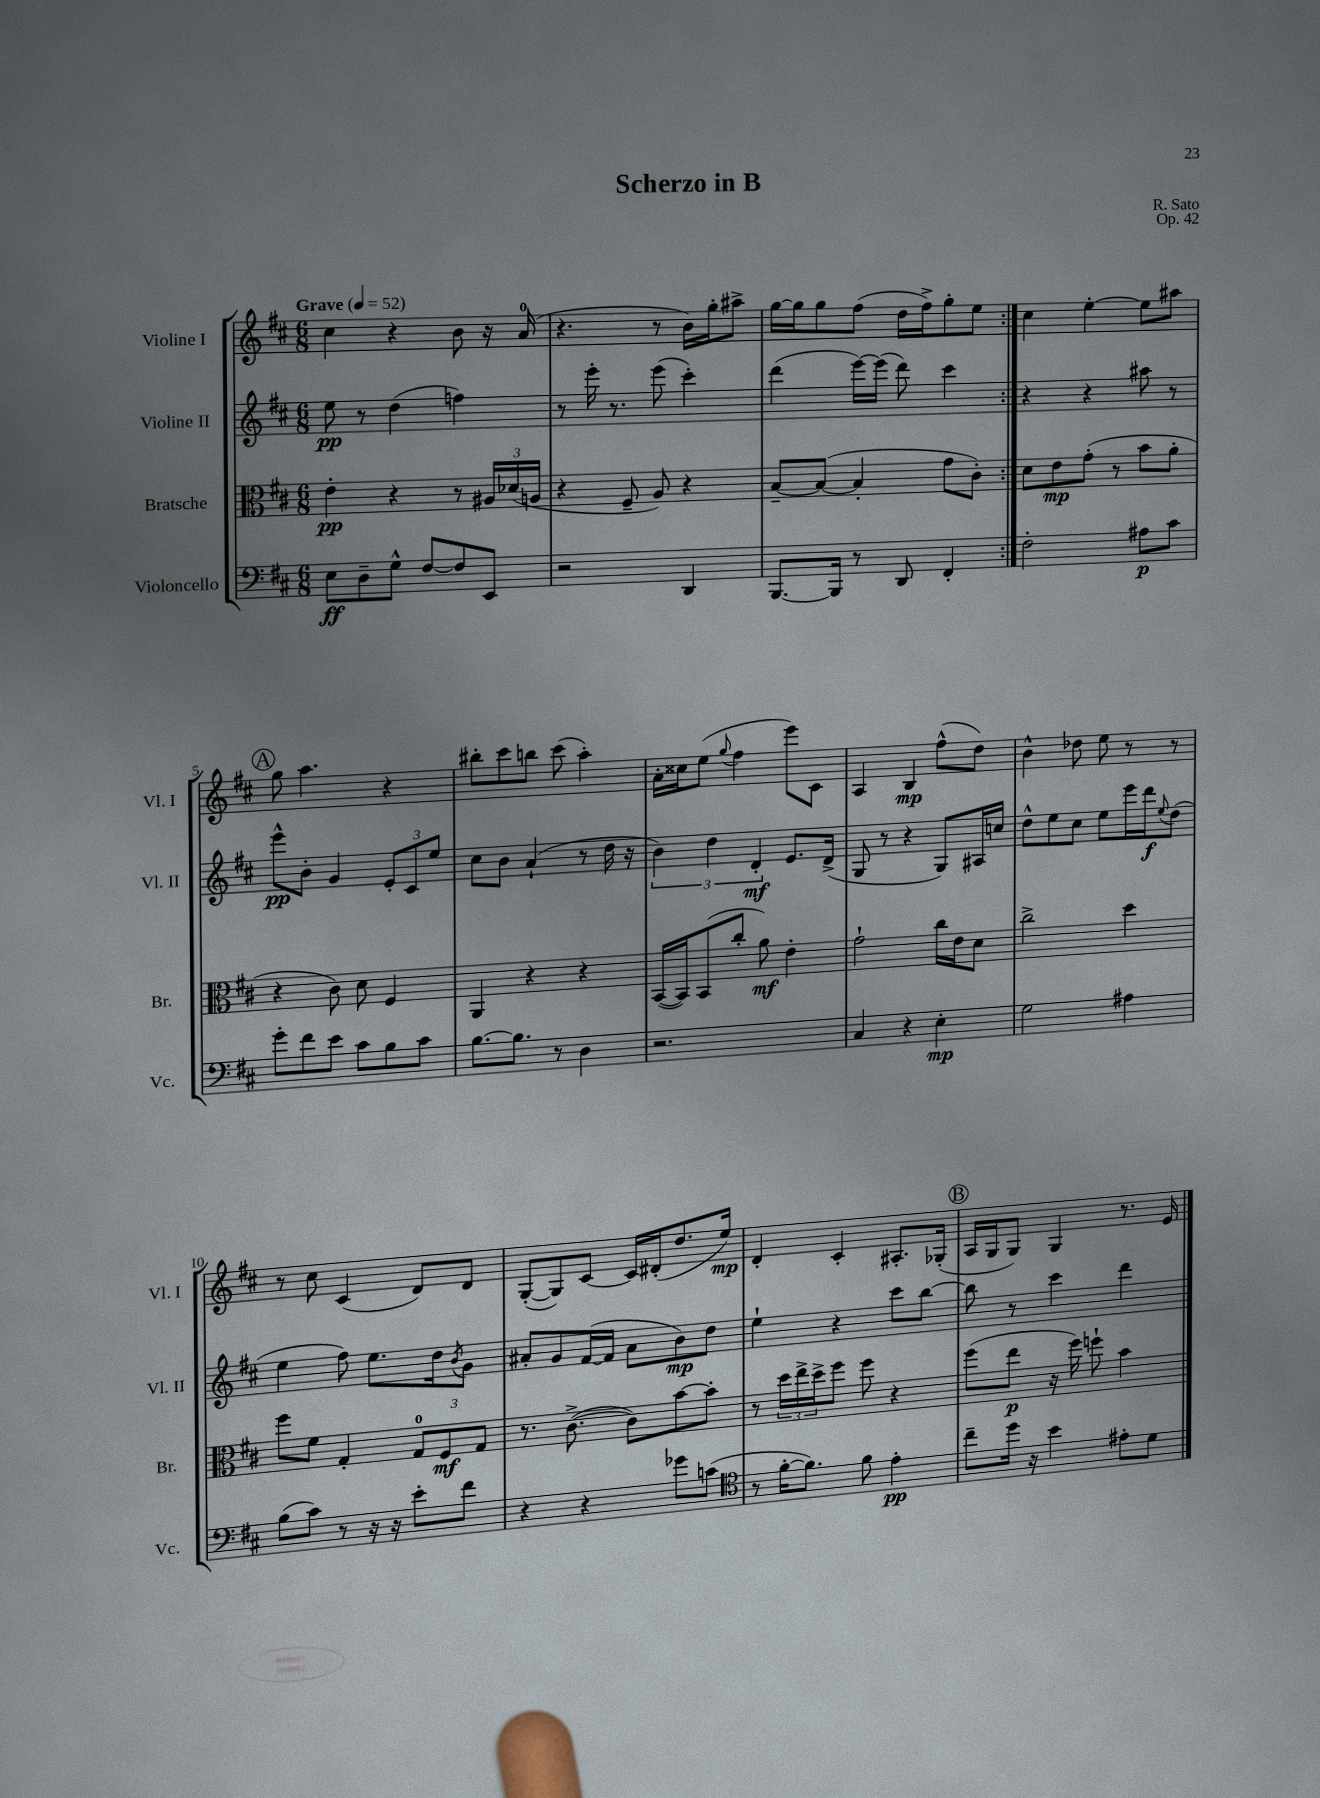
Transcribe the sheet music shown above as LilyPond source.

\header { title = "Scherzo in B" composer = "R. Sato" opus = "Op. 42" }
<<
\new StaffGroup <<
\new Staff = "s0" \with { instrumentName = "Violine I" shortInstrumentName = "Vl. I" } {
    \clef treble \key d \major \numericTimeSignature \time 6/8 \tempo "Grave" 4 = 52
    \repeat volta 2 { cis''4 r4 b'8 r16 a'16-0( |
    r4. r8 b'16) g''16-. ais''8-> |
    g''16~ g''16 g''8 fis''8( d''16 fis''16->) g''8-. e''8 | }
    cis''4 e''4~-. e''8 ais''8 |
    \mark \markup { \circle "A" } g''8 a''4. r4 |
    bis''8-. cis'''8 b''8 cis'''8( a''4-.) |
    a'16-. cisis''16 e''8( \appoggiatura { g''8 } fis''4 e'''8) cis'8 |
    a4 b4\mp fis''8-^( d''8) |
    b'4-^ des''8 e''8 r8 r8 |
    r8 cis''8 cis'4( d'8) d'8 |
    g8~-.( g8) cis'8~ cis'16 dis'16-.( d''8. e''16\mp) |
    d'4-. cis'4-. ais8.-. ges16-.( |
    \mark \markup { \circle "B" } a16 g16 g8) g4 r8. e'16 \bar "|." |
}
\new Staff = "s1" \with { instrumentName = "Violine II" shortInstrumentName = "Vl. II" } {
    \clef treble \key d \major \numericTimeSignature \time 6/8
    \repeat volta 2 { e''8\pp r8 d''4( f''4) |
    r8 e'''16-. r8. e'''8( cis'''4-.) |
    d'''4( e'''16~) e'''16( d'''8) cis'''4 | }
    r4 r4 ais''8 r8 |
    \mark \markup { \circle "A" } e'''8-^\pp b'8-. g'4 \tuplet 3/2 { e'8-. cis'8 e''8 } |
    cis''8 b'8 a'4-!( r8 d''16 r16 |
    \tuplet 3/2 { b'4) d''4 d'4-.\mf } e'8. d'16->( |
    g8 r8 r4 g8) ais16 c''16 |
    d''8-^ e''8 cis''8 e''8 e'''16 d'''16\f \appoggiatura { e''8 } d''8( |
    e''4 fis''8) e''8. d''16 \acciaccatura { b'8 } g'8 |
    ais'8-. g'8 fis'16~( fis'16 ais'8 b'8\mp) d''8 |
    e''4-! r4 cis'''8 b''8~ |
    \mark \markup { \circle "B" } b''8 r8 cis'''4 d'''4 \bar "|." |
}
\new Staff = "s2" \with { instrumentName = "Bratsche" shortInstrumentName = "Br." } {
    \clef alto \key d \major \numericTimeSignature \time 6/8
    \repeat volta 2 { e'4-.\pp r4 r8 \tuplet 3/2 { ais16 des'16( a16 } |
    r4 fis8-- a8) r4 |
    b8~-- b8~( b4-. g'8 cis'8-.) | }
    d'8 e'8\mp g'8-.( r8 b'8 a'8-. |
    \mark \markup { \circle "A" } r4 cis'8) d'8 fis4 |
    a,4 r4 r4 |
    b,16~( b,16) b,8( cis''8-. a'8\mf) e'4-. |
    g'2-! cis''16 e'16 d'8 |
    cis''2-> d''4 |
    fis''8 fis'8 g4-. \tuplet 3/2 { g8-0 fis8\mf g8 } |
    r8. cis'8.~->( cis'8) b'8~ b'8-. |
    r8 \tuplet 3/2 { d''16 e''16-> d''16-> } fis''8 fis''8 r4 |
    \mark \markup { \circle "B" } fis''8( e''8\p r16 fis''16) f''8-! b'4 \bar "|." |
}
\new Staff = "s3" \with { instrumentName = "Violoncello" shortInstrumentName = "Vc." } {
    \clef bass \key d \major \numericTimeSignature \time 6/8
    \repeat volta 2 { e8\ff d8-- g8-^ fis8~ fis8 e,8 |
    r2 d,4 |
    b,,8.~ b,,16 r8 d,8 fis,4-. | }
    fis2-. ais8\p cis'8 |
    \mark \markup { \circle "A" } g'8-. fis'8 e'8 cis'8 b8 cis'8 |
    b8.~ b8. r8 d4 |
    r2. |
    cis4 r4 e4-.\mp |
    g2 ais4 |
    b8( cis'8) r8 r16 r16 e'8-. fis'8 |
    r4 r4 ges'8 c'8( |
    \clef tenor r8 fis'16~-. fis'8.) fis'8 e'4-.\pp |
    \mark \markup { \circle "B" } cis''8-- d''16 r16 b'4 eis'8-. d'8 \bar "|." |
}
>>
>>
